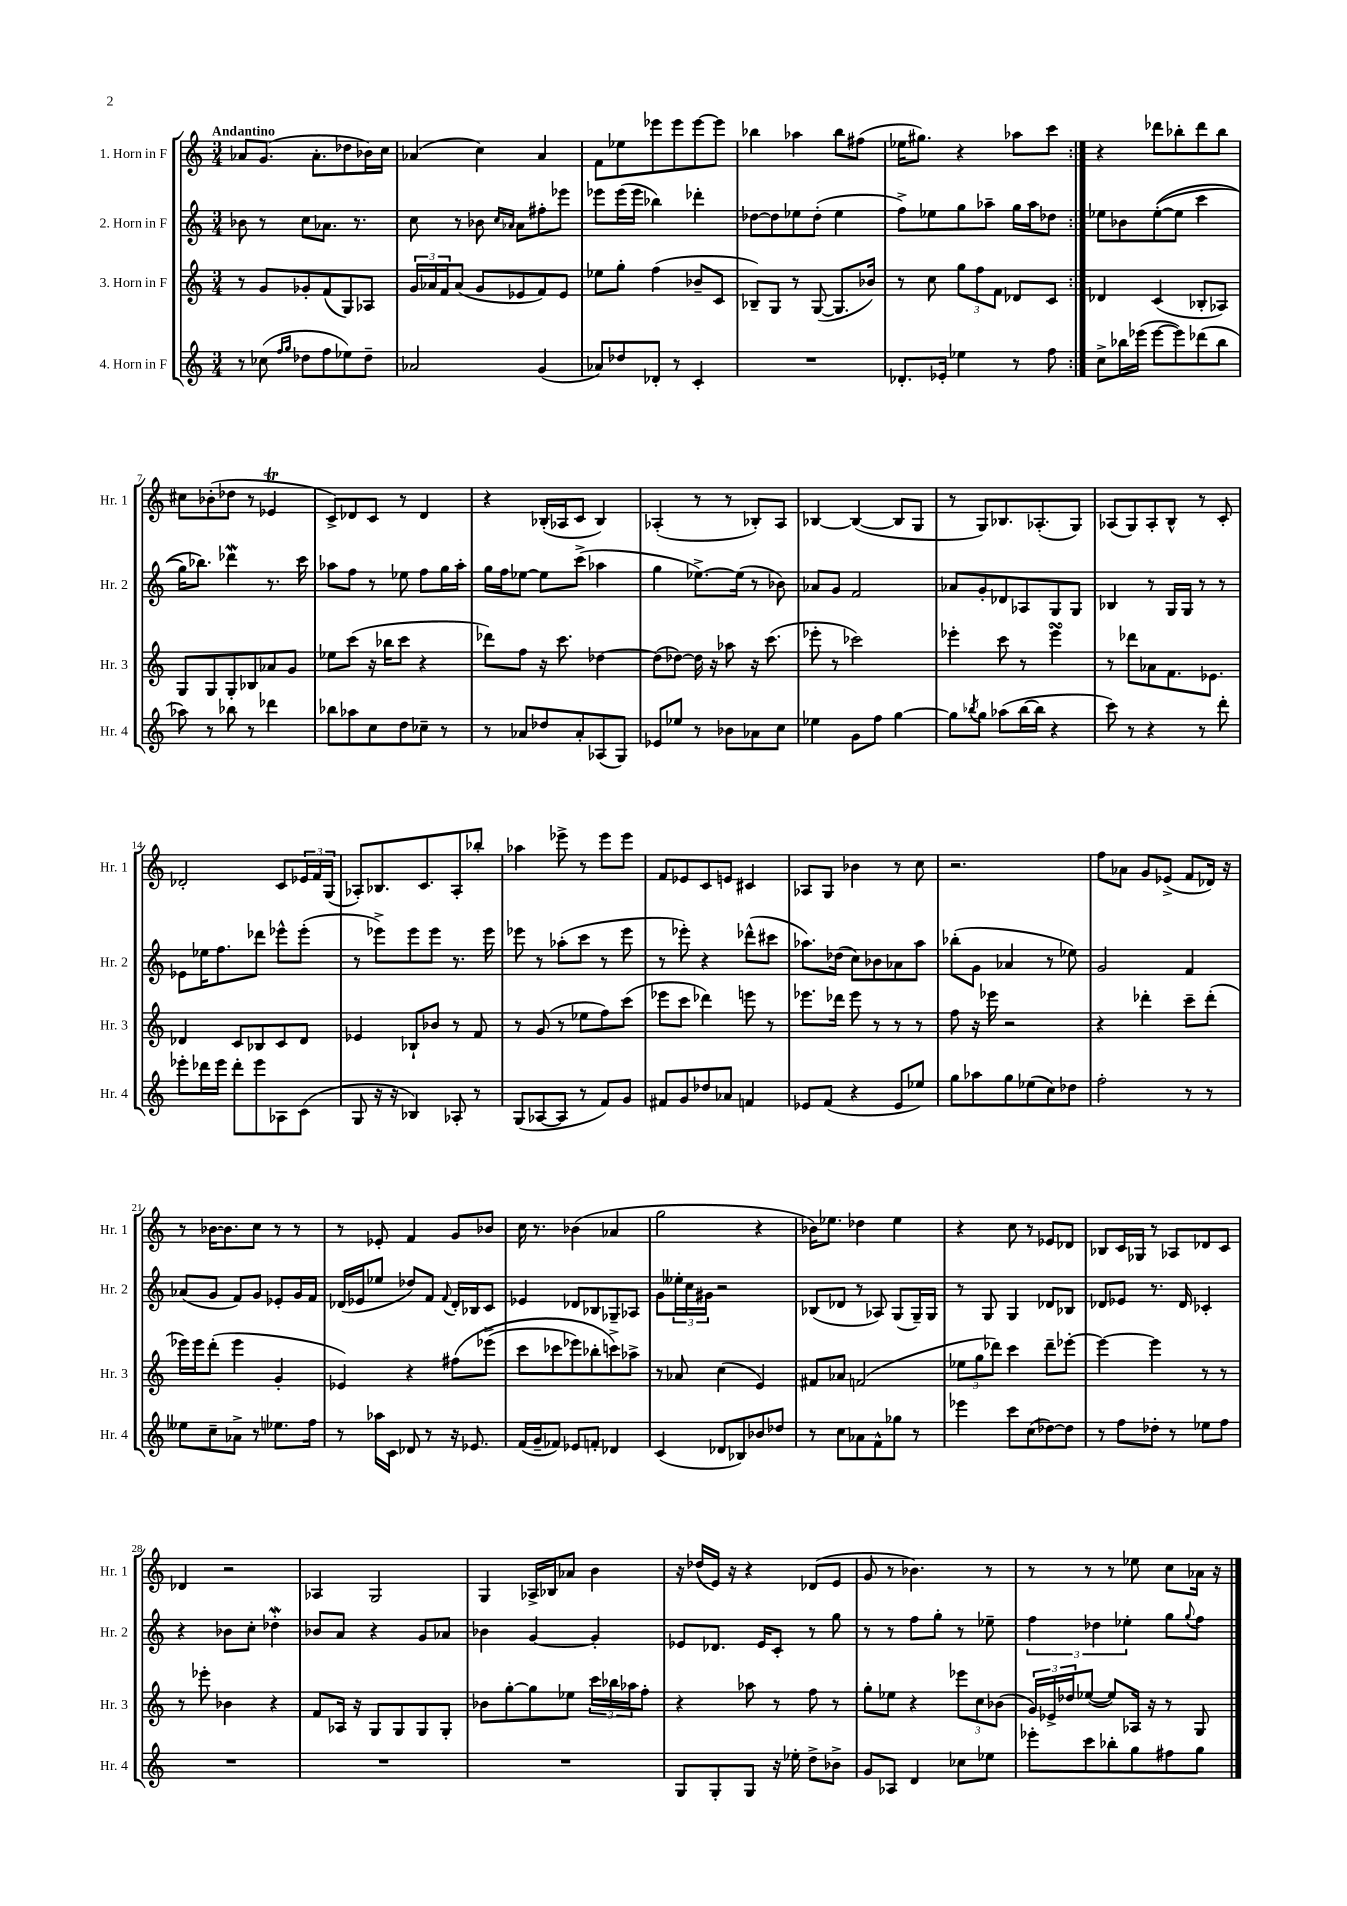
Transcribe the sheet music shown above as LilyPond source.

<<
\new StaffGroup <<
\new Staff = "s0" \with { instrumentName = "1. Horn in F" shortInstrumentName = "Hr. 1" } {
    \clef treble \key c \major \numericTimeSignature \time 3/4 \tempo "Andantino"
    \repeat volta 2 { aes'8 g'8.( aes'8.-. des''8 bes'16) c''16 |
    aes'4( c''4) aes'4 |
    f'8 ees''8 ees'''8 ees'''8 ees'''8~ ees'''8 |
    bes''4 aes''4 bes''8 fis''8( |
    ees''16 gis''8.) r4 aes''8 c'''8 | }
    r4 des'''8 bes''8-. des'''8 bes''8 |
    cis''8 bes'8-.( des''8 r8 ees'4\trill |
    c'8->) des'8 c'8 r8 des'4 |
    r4 bes16-.( aes16 c'8 bes4) |
    aes4-.( r8 r8 bes8-.) aes8 |
    bes4~ bes4~( bes8 g8 |
    r8 g8) bes8. aes8.-.( g8) |
    aes8( g8) aes8-. b8-^ r8 c'8-. |
    des'2-. c'8 \tuplet 3/2 { ees'16 f'16 g16( } |
    aes8-.) bes8. c'8. aes8-. bes''8-. |
    aes''4 ees'''8-> r8 ees'''8 ees'''8 |
    f'8 ees'8 c'8 e'8 cis'4 |
    aes8 g8 bes'4 r8 c''8 |
    r2. |
    f''8 aes'8 g'8 ees'8->( f'8 des'16) r16 |
    r8 bes'16~ bes'8. c''8 r8 r8 |
    r8 ees'8-. f'4 g'8 bes'8 |
    c''16 r8. bes'4( aes'4 |
    g''2 r4 |
    bes'16) ees''8. des''4 ees''4 |
    r4 c''8 r8 ees'8 des'8 |
    bes8 c'16 ges16 r8 aes8 des'8 c'8 |
    des'4 r2 |
    aes4 g2 |
    g4 aes16-> bes16 aes'8 b'4 |
    r16 des''16( e'16) r16 r4 des'8( e'8 |
    g'8 r8 bes'4.) r8 |
    r8 r8 r8 ees''8 c''8 aes'16 r16 \bar "|." |
}
\new Staff = "s1" \with { instrumentName = "2. Horn in F" shortInstrumentName = "Hr. 2" } {
    \clef treble \key c \major \numericTimeSignature \time 3/4
    \repeat volta 2 { bes'8 r8 c''8 aes'8. r8. |
    c''8 r8 bes'8 \grace { c''16 aes'16 } aes'8 fis''8-. ees'''8 |
    ees'''8 ees'''16( ees'''16 bes''4) des'''4-. |
    des''8~ des''8 ees''8 des''8-.( ees''4 |
    f''8->) ees''8 g''8 aes''8-- g''16 aes''16 des''8 | }
    ees''8 bes'8 ees''8~-.(\( ees''8 c'''4 |
    g''16) bes''8.\) des'''4\mordent r8. c'''16 |
    aes''8 f''8 r8 ees''8 f''8 g''16 aes''16-. |
    g''16 f''16 ees''8~ ees''8 c'''8->( aes''4 |
    g''4 ees''8.~->) ees''16( r8 bes'8) |
    aes'8 g'8 f'2 |
    aes'8 g'8-. des'8 aes8 g8 g8 |
    bes4 r8 g16 g16 r8 r8 |
    ees'8 ees''16 f''8. des'''8 ees'''8-^ ees'''8-.( |
    r8 ees'''8->) ees'''8 ees'''8 r8. ees'''16 |
    ees'''8 r8 aes''8-.( c'''8 r8 ees'''8 |
    r8 ees'''8-.) r4 des'''8-^( cis'''8 |
    aes''8.) des''16( c''8) bes'8 aes'8 aes''8 |
    bes''8-.( g'8 aes'4 r8 ees''8) |
    g'2 f'4 |
    aes'8( g'8 f'8) g'8 ees'8-. g'16 f'16 |
    des'16( ees'16 ees''8 des''8) f'8 \appoggiatura { f'8 } des'16-. bes16 c'8 |
    ees'4 des'8 bes8 ges8-- aes8 |
    g'8 \tuplet 3/2 { eeses''16-. c''16 gis'16 } r2 |
    bes8( des'8 r8 aes8) g8( g16--) g16 |
    r8 g8 g4 des'8 bes8 |
    des'8 ees'8 r8. des'16 ces'4-. |
    r4 bes'8 c''8-. des''4-.\mordent |
    bes'8 a'8 r4 g'8 aes'8 |
    bes'4 g'4~ g'4-. |
    ees'8 des'8. ees'16 c'8-. r8 g''8 |
    r8 r8 f''8 g''8-. r8 ees''8-- |
    \tuplet 3/2 { f''4 des''4 ees''4-. } g''8 \appoggiatura { g''8 } f''8 \bar "|." |
}
\new Staff = "s2" \with { instrumentName = "3. Horn in F" shortInstrumentName = "Hr. 3" } {
    \clef treble \key c \major \numericTimeSignature \time 3/4
    \repeat volta 2 { r8 g'8 ges'8-. f'8( g8) aes8 |
    \tuplet 3/2 { g'16 aes'16 f'16 } aes'8( g'8 ees'8 f'8) ees'8 |
    ees''8 g''8-. f''4( bes'8-- c'8 |
    bes8--) g8 r8 g8~( g8. bes'16) |
    r8 c''8 \tuplet 3/2 { g''8 f''8 f'8 } des'8 c'8 | }
    des'4 c'4( bes8-. aes8) |
    g8 g8 g8-. bes8 aes'8 g'8 |
    ees''8 c'''8( r16 bes''16 c'''8 r4 |
    des'''8) f''8 r16 c'''8. des''4~ |
    des''8( des''8~) des''16 r16 aes''8 r16 c'''8.( |
    ees'''8-. r8 ces'''2) |
    ees'''4-. c'''8 r8 ees'''4\turn |
    r8 des'''8 aes'8 f'8. ees'8. |
    des'4 c'8 bes8 c'8 des'8 |
    ees'4 bes8-! bes'8 r8 f'8 |
    r8 g'8( r8 ees''8 f''8) c'''8( |
    ees'''8 c'''8 des'''4) e'''8 r8 |
    ees'''8. des'''16 ees'''8 r8 r8 r8 |
    f''8 r16 ees'''16 r2 |
    r4 des'''4-. c'''8-- des'''8-.( |
    ees'''16) ees'''16 d'''8-.( ees'''4 g'4-. |
    ees'4) r4 fis''8\( ees'''8->( |
    c'''8 ces'''8 ees'''8) bes''8-. c'''8->\) aes''8-> |
    r8 aes'8 c''4( e'4) |
    fis'8 aes'8 f'2( |
    \tuplet 3/2 { ees''8 g''8 des'''8) } c'''4 des'''8-- ees'''8~-. |
    ees'''4~ ees'''4 r8 r8 |
    r8 ees'''8-. bes'4 r4 |
    f'8 aes16 r16 g8 g8 g8 g8-. |
    bes'8 g''8~-. g''8 ees''8 \tuplet 3/2 { c'''16 bes''16 aes''16 } f''8-. |
    r4 aes''8 r8 f''8 r8 |
    g''8-. ees''8 r4 \tuplet 3/2 { ees'''8 c''8 bes'8( } |
    \tuplet 3/2 { g'16) ees'16-> des''16 } ees''8~( ees''8) aes16 r16 r8 g8 \bar "|." |
}
\new Staff = "s3" \with { instrumentName = "4. Horn in F" shortInstrumentName = "Hr. 4" } {
    \clef treble \key c \major \numericTimeSignature \time 3/4
    \repeat volta 2 { r8 ces''8( \grace { f''16 g''16 } des''8 f''8 ees''8) des''8-- |
    aes'2 g'4( |
    aes'8) des''8 des'8-. r8 c'4-. |
    R2. |
    des'8.-. ees'16-. ees''4 r8 f''8 | }
    c''8-> bes''16 ees'''16( ees'''8~ ees'''8) des'''8( bes''8 |
    aes''8) r8 bes''8 r8 des'''4 |
    bes''8 aes''8 c''8 d''8 ces''8-- r8 |
    r8 aes'8 des''8 aes'8-. aes8( g8) |
    ees'8 ees''8 r8 bes'8 aes'8 c''8 |
    ees''4 g'8 f''8 g''4~ |
    g''8 \acciaccatura { bes''8 } g''8 aes''8( bes''16~ bes''16 r4 |
    c'''8) r8 r4 r8 d'''8-. |
    ees'''8-. des'''16 ees'''16 des'''8-. ees'''8 aes8 c'8( |
    g8 r16 r16 bes4) aes8-. r8 |
    g8( aes8~ aes8 r8 f'8) g'8 |
    fis'8 g'8 des''8 aes'8 f'4 |
    ees'8 f'8( r4 ees'8 ees''8) |
    g''8 aes''8 g''8 ees''8( c''8) des''8 |
    f''2-. r8 r8 |
    eeses''8 c''8-- aes'8-> r8 ees''8. f''16 |
    r8 aes''16 c'16 des'8 r8 r16 ees'8. |
    f'16( g'16-- fes'8) ees'8 f'8-. des'4 |
    c'4( des'8 bes8) bes'8 des''8 |
    r8 c''8 aes'8 f'8-^ ges''8 r8 |
    ees'''4 c'''8 c''8( des''8~) des''8 |
    r8 f''8 des''8-. r8 ees''8 f''8 |
    R2. |
    R2. |
    R2. |
    g8 g8-. g8 r16 ees''16-. d''8-> bes'8-> |
    g'8 aes8 d'4 ces''8 ees''8 |
    ees'''8-. c'''8 bes''8-. g''8 fis''8 g''8 \bar "|." |
}
>>
>>
